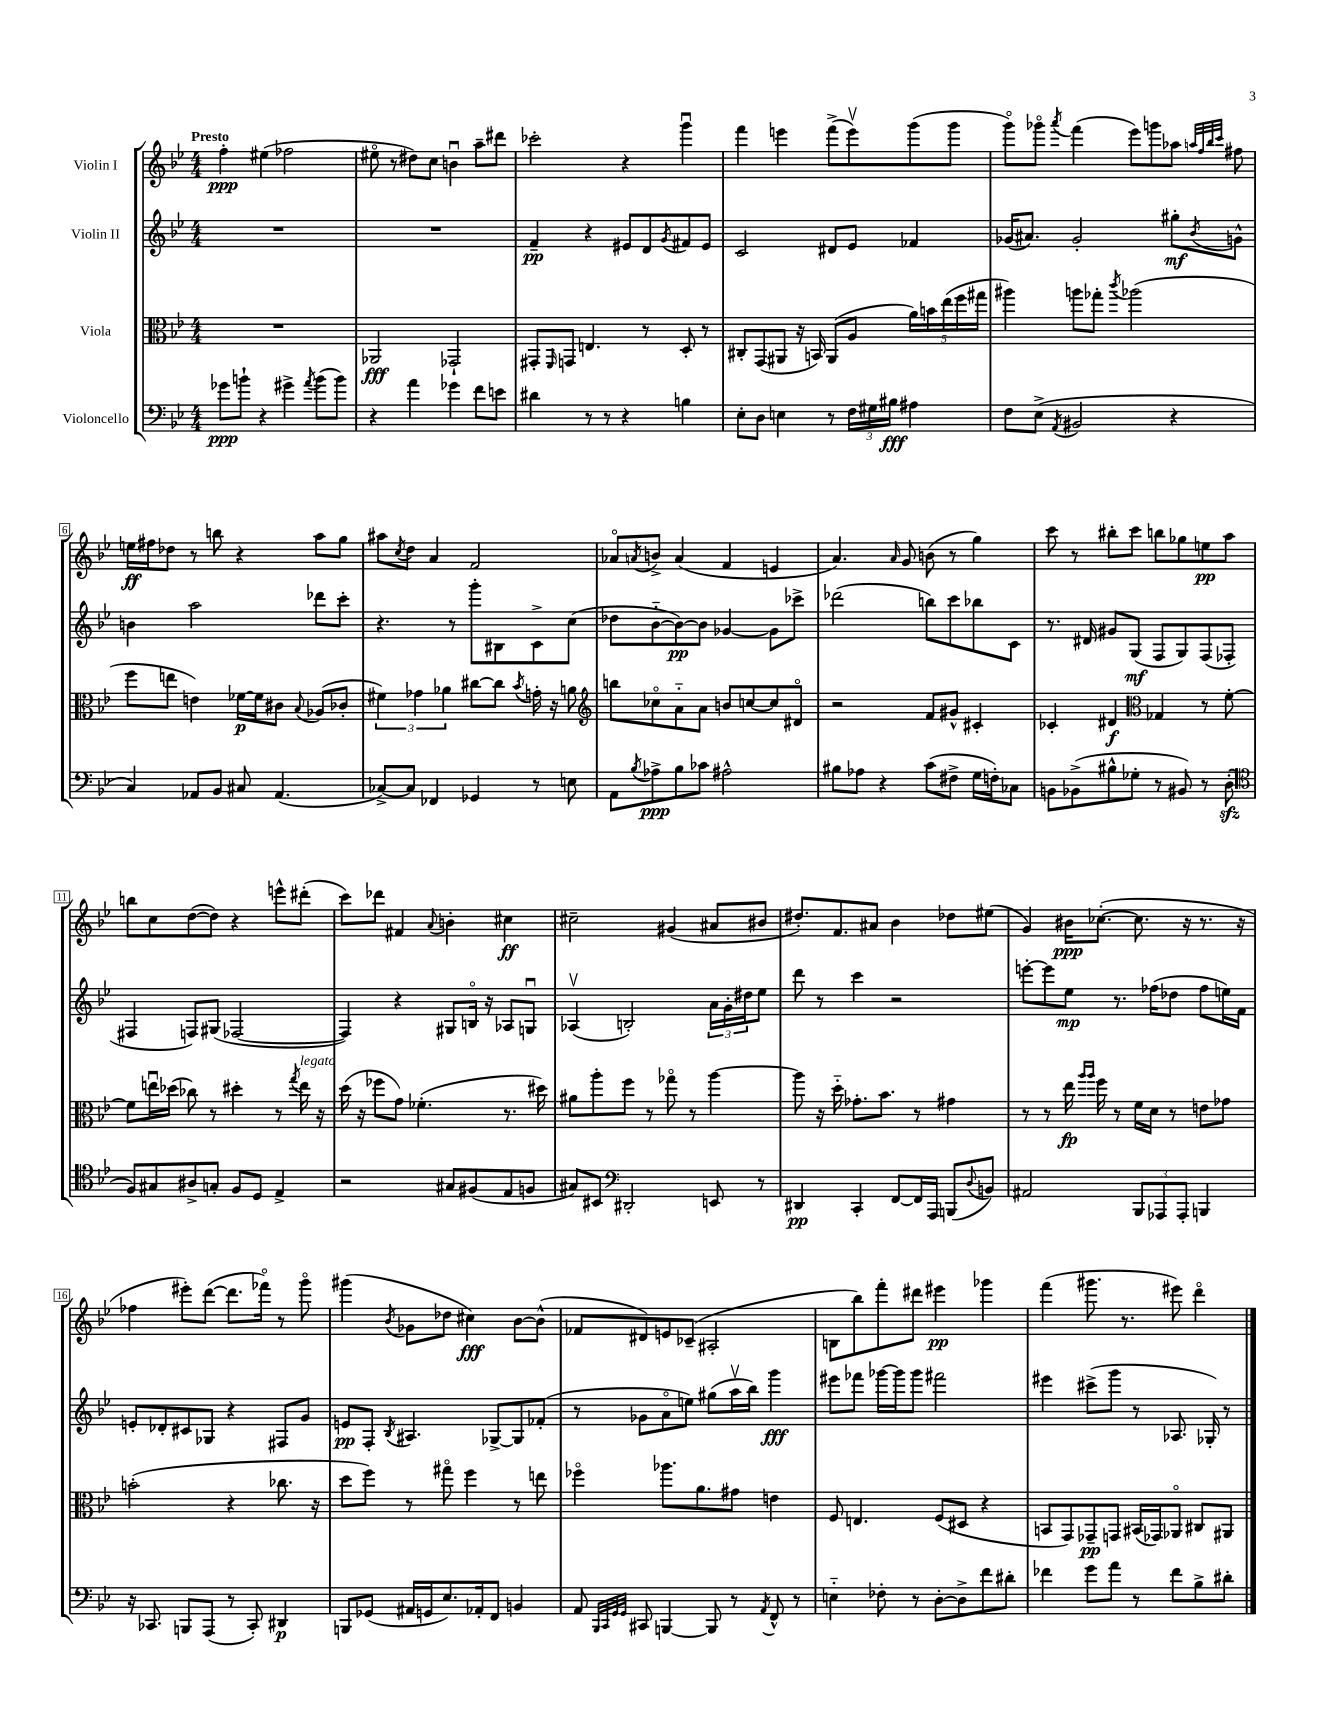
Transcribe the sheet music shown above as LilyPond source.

<<
\new StaffGroup <<
\new Staff = "s0" \with { instrumentName = "Violin I" } {
    \clef treble \key bes \major \numericTimeSignature \time 4/4 \tempo "Presto"
    f''4-.\ppp eis''4( fes''2 |
    eis''8\flageolet r8 dis''8) c''8 b'4\downbow a''8-- dis'''8 |
    ces'''2-. r4 g'''4\downbow |
    f'''4 e'''4 f'''8->( e'''8\upbow) g'''8( g'''8 |
    g'''8\flageolet) ges'''8\flageolet \acciaccatura { a'''8 } f'''4( ees'''8) g'''8 aes''8 \grace { a''32 f''32 bes''32 c'''32 } fis''8 |
    e''16\ff fis''16 des''8 r8 b''8 r4 a''8 g''8 |
    ais''8 \acciaccatura { c''8 } d''8 a'4 f'2 |
    aes'8\flageolet \acciaccatura { a'8 } b'8-> a'4( f'4 e'4 |
    a'4.) \grace { a'16 } g'8 b'8( r8 g''4) |
    c'''8 r8 bis''8-. c'''8 b''8 ges''8 e''8\pp a''8 |
    b''8 c''8 d''8~( d''8) r4 e'''8-^ dis'''8-.( |
    c'''8) des'''8 fis'4 \appoggiatura { a'8 } b'4-. cis''4\ff |
    cis''2-- gis'4( ais'8 bis'8 |
    dis''8.-.) f'8. ais'8 bes'4 des''8 eis''8( |
    g'4) bis'16\ppp ces''8.~-.( ces''8. r16 r8. r16 |
    fes''4 eis'''8-.) d'''8~( d'''8. fes'''16\flageolet) r8 g'''8\flageolet |
    gis'''4( \acciaccatura { bes'8 } ges'8 des''8 cis''4\fff) bes'8~ bes'8-^( |
    fes'8 dis'8) e'8 ces'8--( ais2-. |
    b8 bes''8) f'''8-. dis'''8 eis'''4\pp ges'''4 |
    f'''4( gis'''8. r8. eis'''8) d'''4\flageolet \bar "|." |
}
\new Staff = "s1" \with { instrumentName = "Violin II" } {
    \clef treble \key bes \major \numericTimeSignature \time 4/4
    R1 |
    R1 |
    f'4--\pp r4 eis'8 d'8 \acciaccatura { g'8 } fis'8 eis'8 |
    c'2 dis'8 ees'8 fes'4 |
    ges'16( ais'8.) ges'2-. gis''8-.\mf \acciaccatura { bes'8 } g'8-^ |
    b'4 a''2 des'''8 c'''8-. |
    r4. r8 g'''8-. bis8 c'8-> c''8( |
    des''8 bes'8~-_ bes'8~\pp) bes'8 ges'4~ ges'8 ces'''8-> |
    des'''2( b''8) c'''8 bes''8 c'8 |
    r8. dis'16 gis'8 g8\mf( f8 g8) f8( fes8-. |
    fis4 f8) gis8( fes2~ |
    fes4) r4 gis8 b16\flageolet r16 aes8 g8\downbow |
    aes4\upbow( b2-.) \tuplet 3/2 { a'16 g'16-. dis''16 } ees''8 |
    d'''8 r8 c'''4 r2 |
    e'''8~-. e'''8 ees''8\mp r8. fes''16( des''8 fes''8 e''16) f'16 |
    e'8-. des'8-. cis'8 ges8 r4 fis8 g'8 |
    e'8\pp f8-. \acciaccatura { bes8 } ais4. ges8~-> ges8 fes'8-.( |
    r8 ges'8 a'8\flageolet e''8) gis''8( a''16\upbow bes''16) g'''4\fff |
    eis'''8 fes'''8 ges'''16~ ges'''16 ges'''8 fis'''2 |
    eis'''4 cis'''8->( g'''8 r8 aes8. ges16-.) r8 \bar "|." |
}
\new Staff = "s2" \with { instrumentName = "Viola" } {
    \clef alto \key bes \major \numericTimeSignature \time 4/4
    R1 |
    aes,2\fff ges,2-! |
    gis,8-. \grace { f,16 } g,8 e4. r8 d8-. r8 |
    cis8-. g,8( ais,8 r16 b,16) ais,8( a8 \tuplet 5/4 { a'16) b'16 ees''16( f''16 gis''16 } |
    ais''4) a''8 ges''8-. \acciaccatura { c'''8 } aes''2( |
    f''8 e''8 e'4) fes'16~\p fes'16 cis'8 \appoggiatura { bes8 } aes8( ces'8-. |
    \tuplet 3/2 { fis'4) ges'4 aes'4 } cis''8~ cis''8 \acciaccatura { bes'8 } g'16-. r16 a'8 |
    \clef treble b''8 ces''8\flageolet a'8-_ a'8 b'8 c''8~ c''8 dis'8\flageolet |
    r2 f'8 gis'8-^ cis'4-. |
    ces'4-. dis'4\f \clef alto ges4 r8 f'8~-. |
    f'8 e''16\downbow des''16( ces''8) r8 dis''4-. r8 \acciaccatura { g''8 } e''16^\markup { \italic "legato" } r16 |
    d''16( r16 fes''8 g'8) fes'4.-.( r8. dis''16) |
    ais'8 a''8-. f''8 r8 ges''8\flageolet r8 a''4~ |
    a''8 r16 d''16-_ ges'8.-. bes'8. r8 gis'4 |
    r8 r8 ees''16\fp \grace { a''16 a''16 } f''16 r8 f'16 d'16 r8 e'8 ges'8 |
    b'2-.( r4 ces''8. r16 |
    d''8 f''8) r8 gis''8\flageolet f''4 r8 e''8 |
    fes''4\flageolet aes''8. a'8. gis'8 e'4 |
    f8 e4. f8( dis8 r4 |
    b,8 g,8) ges,8--\pp g,8 bis,16( ges,16) aes,8\flageolet cis8 ais,8 \bar "|." |
}
\new Staff = "s3" \with { instrumentName = "Violoncello" } {
    \clef bass \key bes \major \numericTimeSignature \time 4/4
    ges'8\ppp b'8-! r4 gis'4-> \acciaccatura { a'8 } b'8( b'8) |
    r4 a'4 ges'4 f'8 e'8 |
    dis'4 r8 r8 r4 b4 |
    ees8-. d8 e4 r8 \tuplet 3/2 { f16 gis16 bis16\fff } ais4 |
    f8 ees8->( \acciaccatura { a,8 } bis,2 r4 |
    c4) aes,8 bes,8 cis8 aes,4.( |
    ces8~->) ces8 fes,4 ges,4 r8 e8 |
    a,8 \acciaccatura { bes8 } aes8->\ppp bes8 ces'8 ais2-^ |
    bis8 aes8 r4 c'8( fis8-> g16 f16-.) ces8 |
    b,8 bes,8->( bis8-^ ges8-. r8 bis,8) r8 d8-.\sfz( |
    \clef tenor f8) gis8 ais8-> g8-. f8 d8 ees4-> |
    r2 gis8 fis8( ees8 f8 |
    gis8) bis,8 \clef bass dis,2-. e,8 r8 |
    dis,4\pp c,4-. f,8~ f,16 a,,16 b,,8( \appoggiatura { d8 } b,8) |
    ais,2 \tuplet 3/2 { bes,,8 aes,,8 aes,,8-. } b,,4 |
    r16 ces,8. b,,8 a,,8( r8 ces,8-.) dis,4\p |
    b,,8 ges,8( ais,16 g,16 ees8.) aes,16-. f,8 b,4 |
    a,8 \grace { bes,,32 c,32 g,32 g,32 } cis,8 b,,4~ b,,8 r8 \acciaccatura { a,8 } f,8-^ r8 |
    e4-_ fes8-. r8 d8~-. d8-> f'8 dis'8-. |
    fes'4 g'8 a'8 r8 fes'8 bes8-> dis'8-. \bar "|." |
}
>>
>>
\layout { \context { \Score \override BarNumber.stencil = #(make-stencil-boxer 0.1 0.3 ly:text-interface::print) } }
